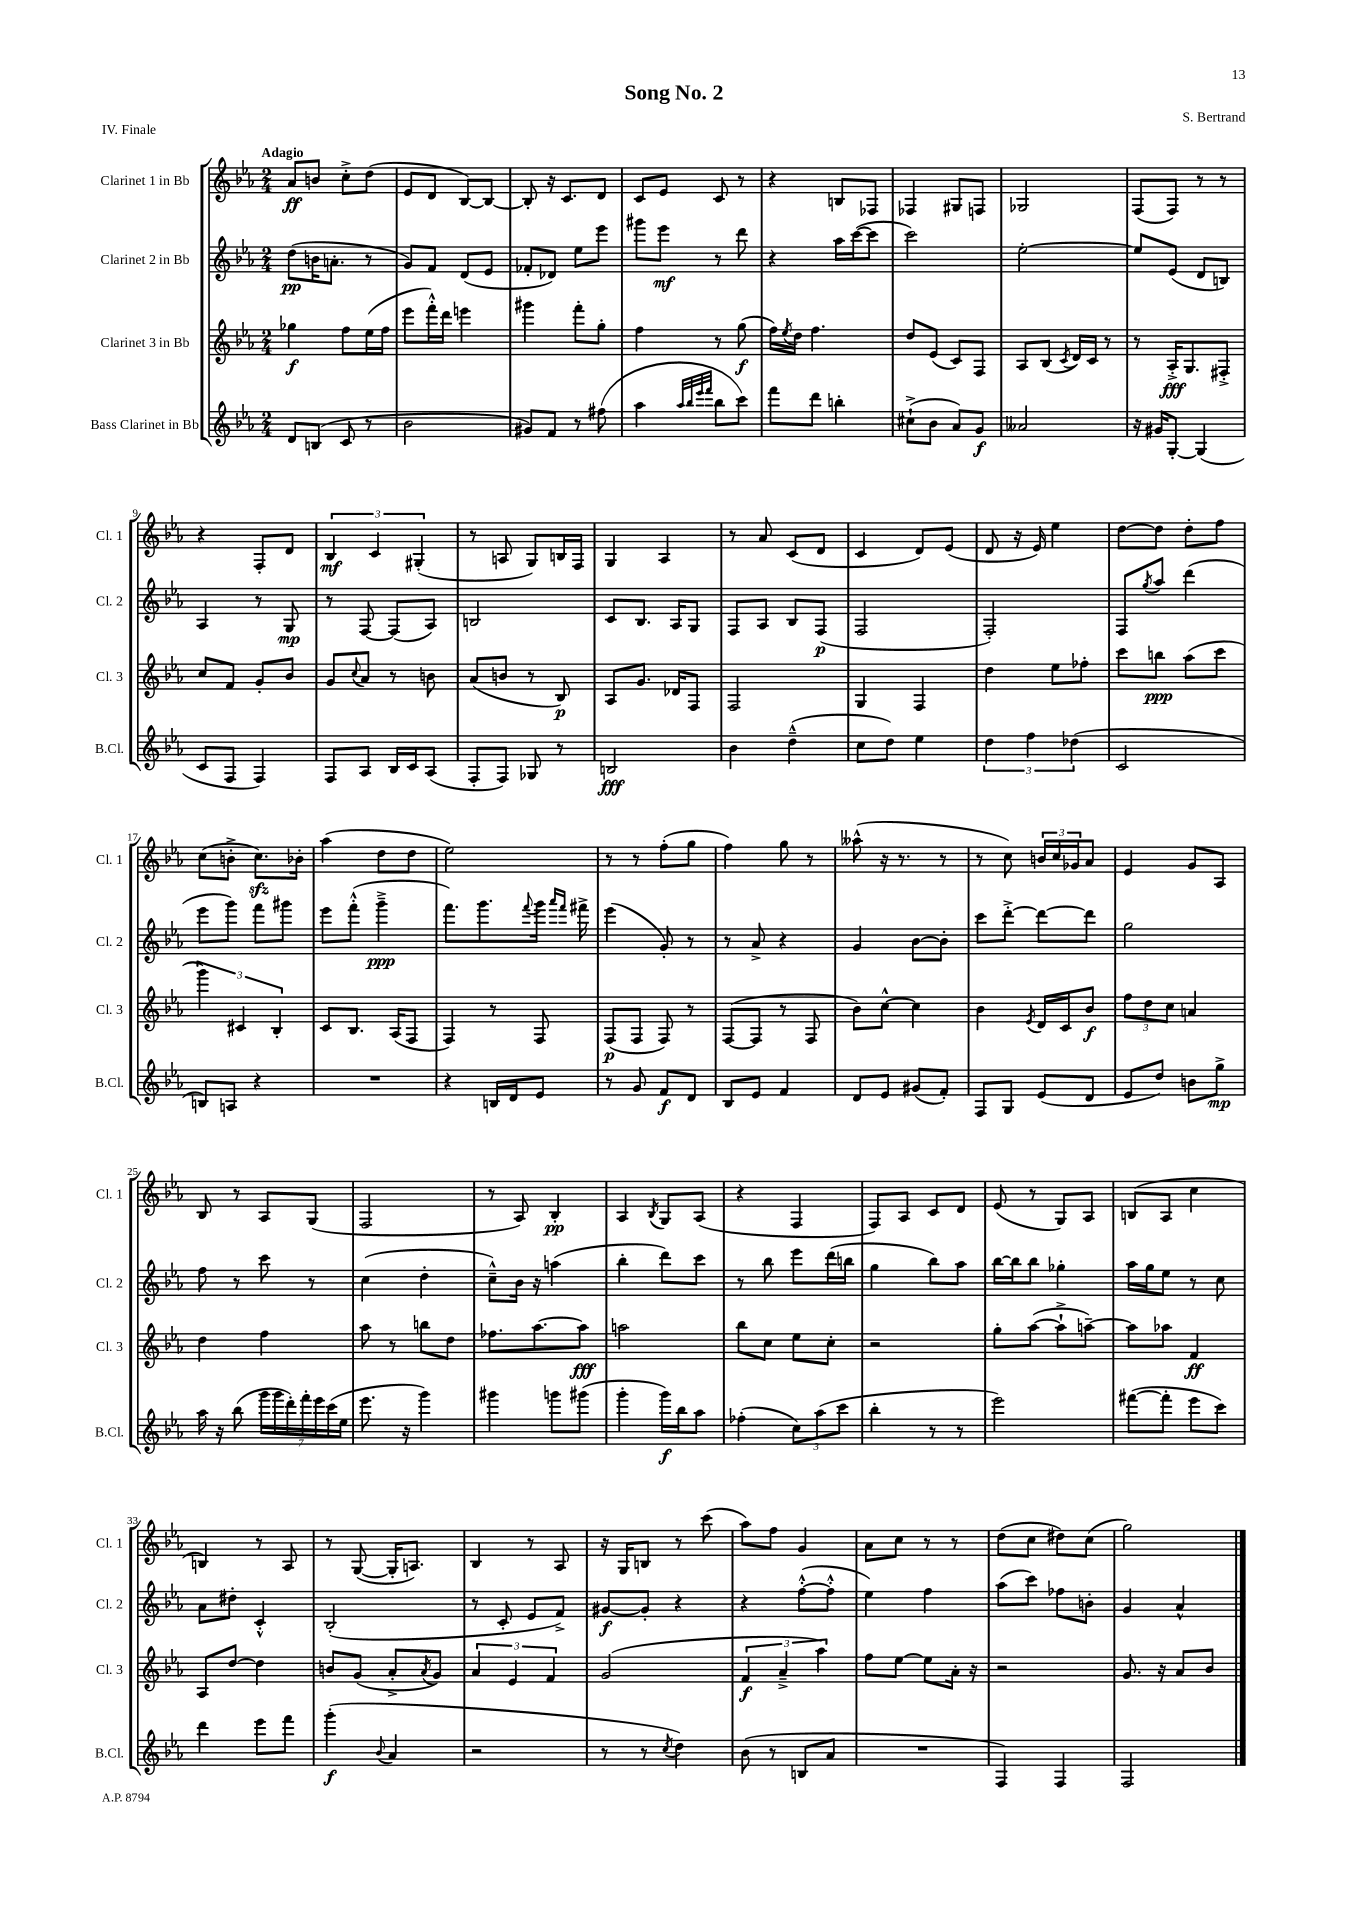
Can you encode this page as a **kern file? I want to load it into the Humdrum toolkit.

**kern	**kern	**kern	**kern
*staff4	*staff3	*staff2	*staff1
*clefG2	*clefG2	*clefG2	*clefG2
*k[b-e-a-]	*k[b-e-a-]	*k[b-e-a-]	*k[b-e-a-]
*M2/4	*M2/4	*M2/4	*M2/4
8d	4gg-	(8dd	8a-
(8B	.	16b	8b
.	.	8.a'	.
8c	8ff	.	8cc'^
8r	(16ee-	8r	(8dd
.	16ff	.	.
=	=	=	=
2b-	8eee-	8g)	8e-
.	16fff'^^)	8f	8d
.	16ddd	.	.
.	4eee	(8d	[8B-)
.	.	8e-	8B-_
=	=	=	=
8g#)	4ggg#	8f-'	8B-']
8f	.	8d-)	16r
.	.	.	8.c
8r	8fff'	8ee-	.
(8ff#	8gg'	8eee-	8d
=	=	=	=
4aa-	4ff	8ggg#	8c
.	.	8eee-	8e-
32qqaa-	.	.	.
32qqbb-	.	.	.
32qqeee-	.	.	.
32qqfff	.	.	.
8bb-	8r	8r	8c
8ccc)	(8gg	8ddd	8r
=	=	=	=
8fff	16ff)	4r	4r
.	8qee-	.	.
.	16dd	.	.
8ddd	4.ff	.	.
4bb'	.	16aa-	8B
.	.	([16ccc	.
.	.	8ccc]	8F-
=	=	=	=
(8cc#`^	8dd	2ccc)	4F-
8b-	(8e-	.	.
8a-)	8c)	.	8G#
8g	8F	.	8F
=	=	=	=
2a--	8A-	[2ee-'	2G-
.	(8B-	.	.
.	8qc	.	.
.	16d)	.	.
.	16c	.	.
.	8r	.	.
=	=	=	=
16r	8r	8ee-]	(8F
16g#	.	.	.
[8G'	16A-'^	(8e-	8F)
.	8.G	.	.
(4G]	.	8d	8r
.	8F#'^	8B)	8r
=	=	=	=
8c	8cc	4A-	4r
8F	8f	.	.
4F)	8g'	8r	8F'
.	8b-	8G	8d
=	=	=	=
8F	8g	8r	6B-
.	8qqcc	.	.
8A-	8a-	[8F	.
.	.	.	6c
16B-	8r	(8F]	.
16c	.	.	.
.	.	.	(6G#'
(8A-	8b	8A-)	.
=	=	=	=
8F'	(8a-	2B	8r
8F)	8b	.	8A
8G-	8r	.	8G)
8r	8B-)	.	16B
.	.	.	16F
=	=	=	=
2B	8A-	8c	4G
.	8.g	8.B-	.
.	.	.	4A-
.	16d-	16A-	.
.	8F	8G	.
=	=	=	=
4b-	2F	8F	8r
.	.	8A-	8a-
(4dd~^^	.	8B-	(8c
.	.	(8F	8d
=	=	=	=
8cc	4G	2F	4c
8dd)	.	.	.
4ee-	4F	.	8d)
.	.	.	(8e-
=	=	=	=
6dd	4dd	2F')	8d
.	.	.	16r
6ff	.	.	.
.	.	.	16e-)
.	8ee-	.	4ee-
(6dd-	.	.	.
.	8ff-'	.	.
=	=	=	=
2c	8ccc	8F	[8dd
.	.	8qgg	.
.	8bb	8aa-	8dd]
.	(8aa-	(4ddd	8dd'
.	8ccc	.	8ff
=	=	=	=
8B)	6ggg)	8eee-	(8cc
8A	.	8ggg)	8b'^
.	6c#	.	.
4r	.	8fff	8.cc)
.	6B-'	.	.
.	.	8ggg#	.
.	.	.	16b-'
=	=	=	=
2r	8c	8eee-	(4aa-
.	8.B-	(8fff'^^	.
.	.	4ggg~^	8dd
.	(16A-	.	.
.	8F	.	8dd
=	=	=	=
4r	4F)	8.fff)	2ee-)
.	.	8.ggg	.
16B	8r	.	.
16d	.	.	.
.	.	8qqfff	.
8e-	8F	16ggg	.
.	.	16qqaaa-	.
.	.	16qqfff	.
.	.	16fff#^	.
=	=	=	=
8r	(8F	(4eee-	8r
8g	8F	.	8r
8f	8F)	8g')	(8ff'
8d	8r	8r	8gg
=	=	=	=
8B-	([8F	8r	4ff)
8e-	8F]	8a-^	.
4f	8r	4r	8gg
.	8F	.	8r
=	=	=	=
8d	8b-)	4g	(8aa--^^
8e-	[8cc^^	.	16r
.	.	.	8.r
(8g#	4cc]	[8b-	.
8f')	.	8b-']	8r
=	=	=	=
8F	4b-	8ccc	8r
8G	.	[8ddd'^	8cc)
.	8qe-	.	.
(8e-	16d	8ddd_	24b
.	.	.	24cc
.	16c	.	.
.	.	.	24g-
8d	8b-	8ddd]	8a-
=	=	=	=
8e-	12ff	2gg	4e-
.	12dd	.	.
8dd)	.	.	.
.	12cc	.	.
8b	4a	.	8g
8gg^	.	.	8A-
=	=	=	=
16aa-	4dd	8ff	8B-
16r	.	.	.
(8bb-	.	8r	8r
28ggg	4ff	8ccc	8A-
28ggg	.	.	.
28ddd')	.	.	.
28fff'	.	.	.
.	.	8r	(8G
28eee-	.	.	.
(28ccc	.	.	.
28ee-	.	.	.
=	=	=	=
8.eee-	8aa-	(4cc	2F
.	8r	.	.
16r	.	.	.
4ggg)	8bb	4dd'	.
.	8dd	.	.
=	=	=	=
4ggg#	8.ff-	8cc~^^)	8r
.	.	16b-	8A-)
.	[8.aa-	16r	.
8ggg	.	(4aa	4B-'
(8ggg#	8aa-]	.	.
=	=	=	=
4ggg'	2aa	4bb-'	4A-
.	.	.	8qB-
16ggg)	.	8ddd)	8G
16bb-	.	.	.
8aa-	.	8ccc	(8A-
=	=	=	=
(4ff-'	8bb-	8r	4r
.	8cc	8bb-	.
12cc)	8ee-	8eee-	4F
(12aa-	.	.	.
.	8cc'	(16ddd	.
12ccc	.	.	.
.	.	16bb	.
=	=	=	=
4bb-'	2r	4gg	8F)
.	.	.	8A-
8r	.	8bb-)	8c
8r	.	8aa-	8d
=	=	=	=
2eee-)	8gg'	[16bb-	(8e-
.	.	16bb-]	.
.	([8aa-	8bb-	8r
.	8aa-`^]	4gg-'	8G)
.	[8aa~)	.	8A-
=	=	=	=
([8fff#	8aa]	16aa-	(8B
.	.	16gg	.
8fff#']	8aa-	8ee-	8A-
8eee-	4f	8r	4cc
8ccc)	.	8cc	.
=	=	=	=
4ddd	8A-	8a-	4B)
.	[8dd	8dd#'	.
8eee-	4dd]	4c'^^	8r
8fff	.	.	8A-
=	=	=	=
(4ggg'	8b	(2B-'	8r
.	(8g	.	([8G
8qqb-	.	.	.
4a-	8a-'^	.	16G']
.	.	.	8.A)
.	8qa-	.	.
.	8g)	.	.
=	=	=	=
2r	6a-	8r	4B-
.	.	8c'	.
.	6e-	.	.
.	.	8e-	8r
.	6f	.	.
.	.	8f^)	8A-
=	=	=	=
8r	(2g	[8g#	16r
.	.	.	16G
8r	.	8g#']	8B
8qcc	.	.	.
4dd)	.	4r	8r
.	.	.	(8ccc
=	=	=	=
(8b-	6f	4r	8aa-)
8r	.	.	8ff
.	6a-~^	.	.
8B	.	([8ff'^^	4g
.	6aa-)	.	.
8a-	.	8ff'^^]	.
=	=	=	=
2r	8ff	4ee-)	8a-
.	[8ee-	.	8cc
.	8ee-]	4ff	8r
.	16a-'	.	8r
.	16r	.	.
=	=	=	=
4F)	2r	(8aa-	(8dd
.	.	8ccc)	8cc
4F	.	8ff-	8dd#)
.	.	8b'	(8cc
=	=	=	=
2F	8.g	4g	2gg)
.	16r	.	.
.	8a-	4a-^^	.
.	8b-	.	.
==	==	==	==
*-	*-	*-	*-
